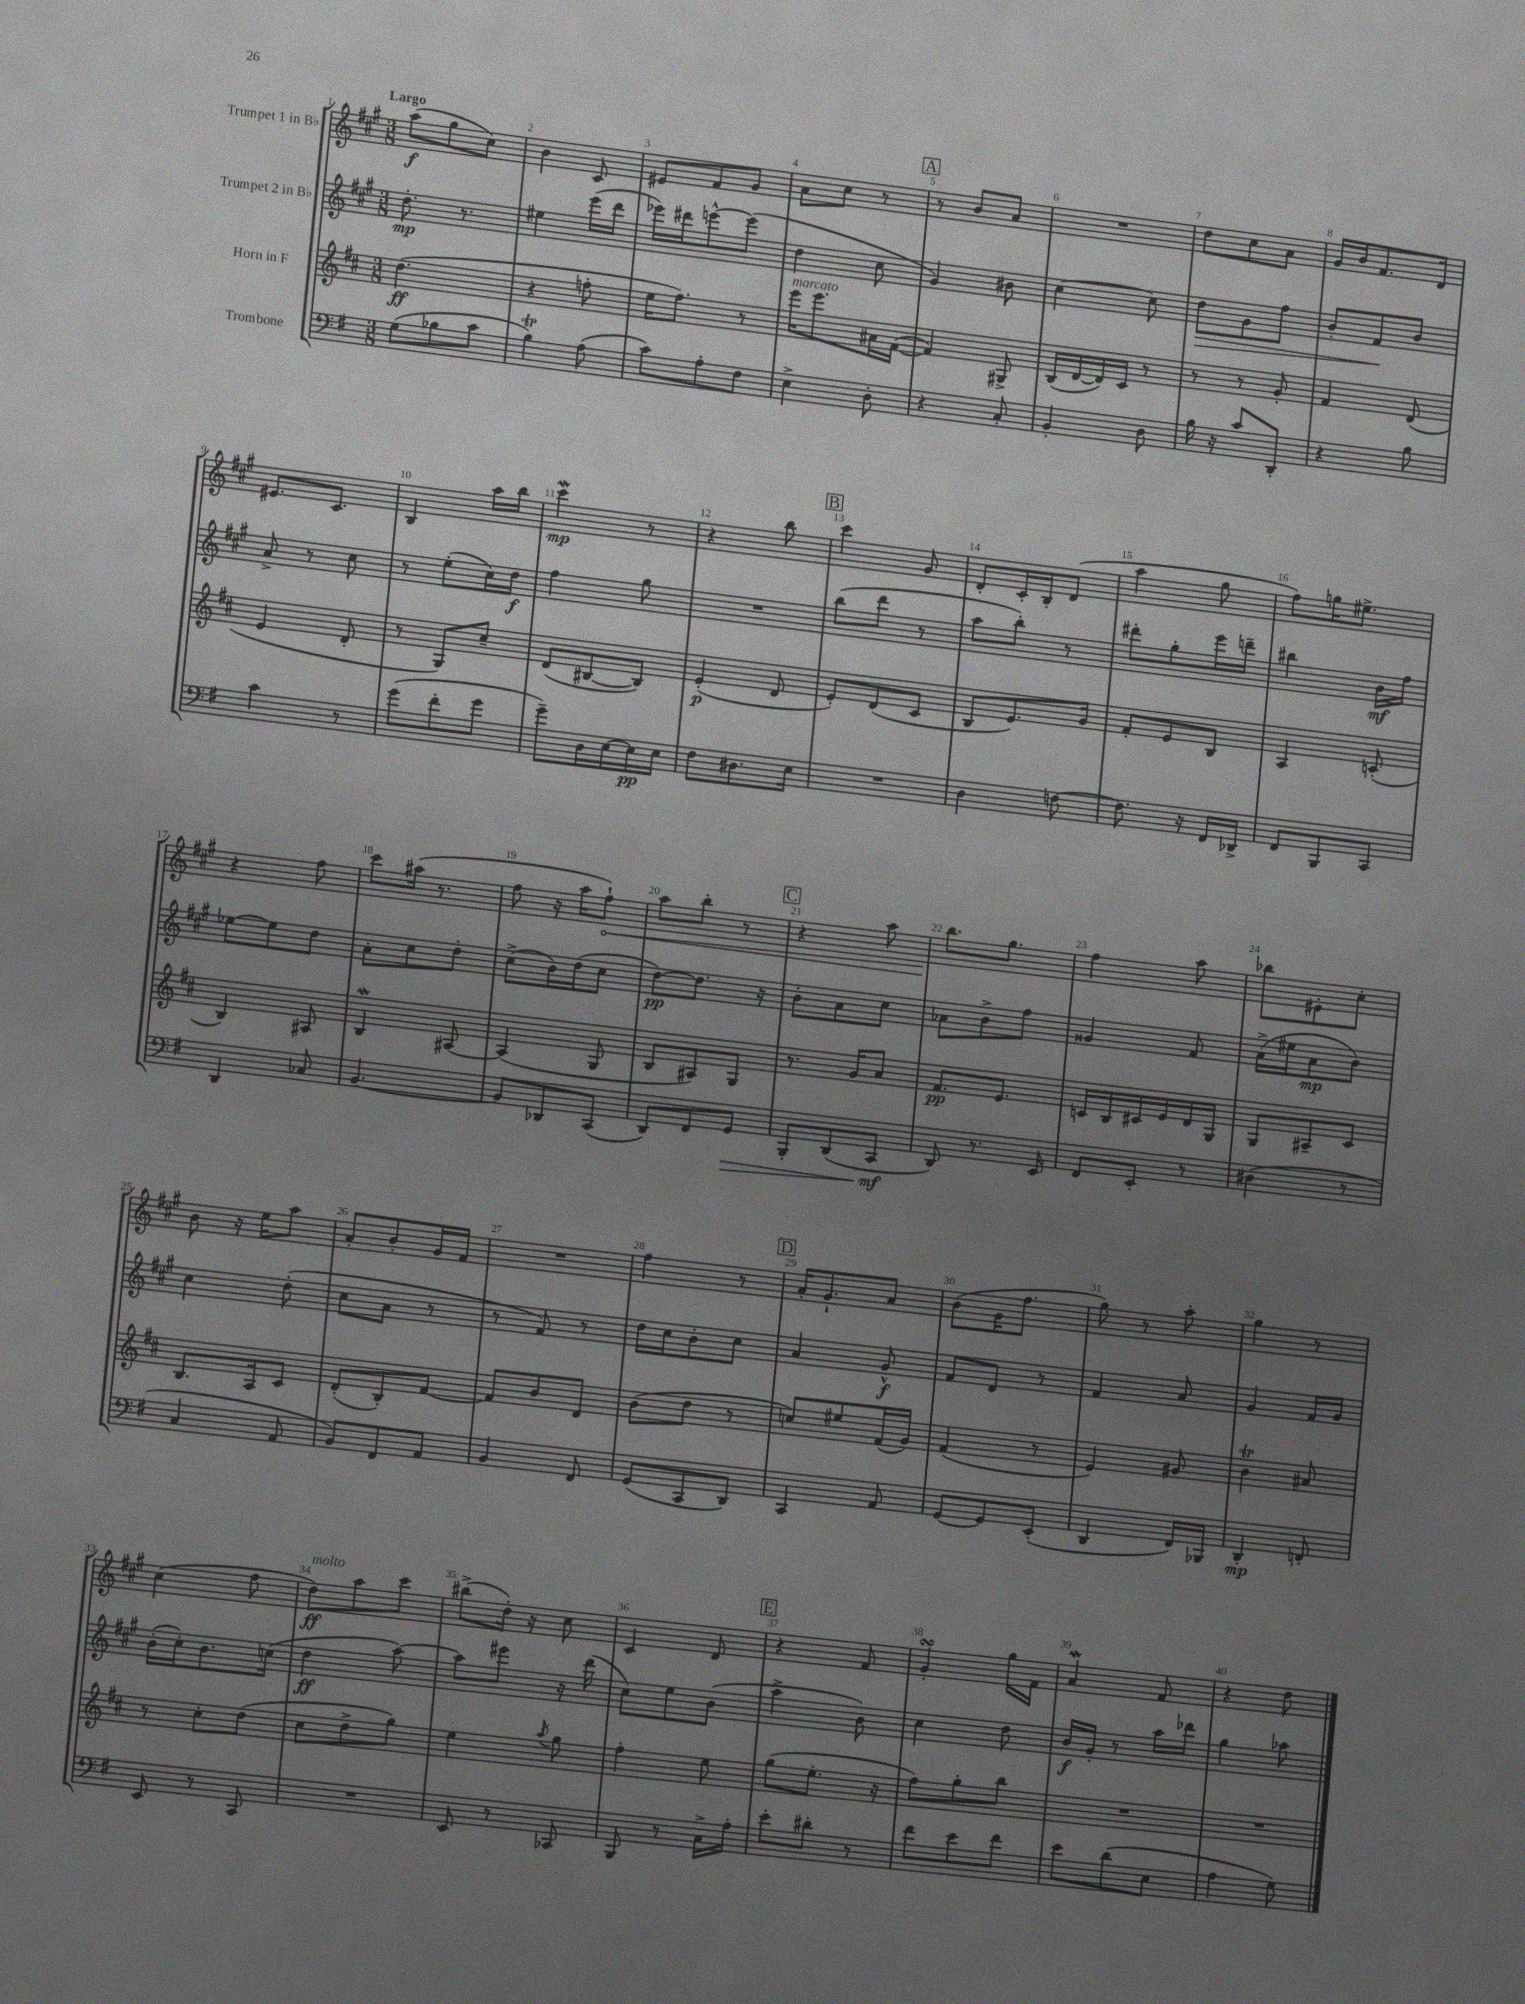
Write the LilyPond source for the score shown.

<<
\new StaffGroup <<
\new Staff = "s0" \with { instrumentName = "Trumpet 1 in Bb" } {
    \clef treble \key a \major \numericTimeSignature \time 3/8 \tempo "Largo"
    a''8\f( gis''8 cis''8) |
    b'4 cis'8 |
    eis'8 fis'8 gis'8 |
    a'8 cis''8 r8 |
    \mark \markup { \box "A" } r8 b'8 a'8 |
    R4. |
    d''8 cis''8 a'8 |
    gis'16 b'16 fis'8. d'16 |
    eis'8. cis'8. |
    b4 a''16 b''16 |
    cis'''4\mordent\mp r8 |
    r4 b''8 |
    \mark \markup { \box "B" } cis'''4 gis'8 |
    d'8-. cis'16-. b16-. d'8( |
    a''4 gis''8 |
    fis''8) g''16 eis''8.-> |
    r4 fis''8 |
    cis'''8 ais''16( r8. |
    fis''8 r16 a''16 \once \override Hairpin.circled-tip = ##t fis''8-!\<) |
    a''8 b''8-. r8 |
    \mark \markup { \box "C" } r4 a''8 |
    b''8.\! gis''8. |
    fis''4 a''8 |
    bes''8 eis'8-. cis''8-. |
    b'8 r16 e''16 a''8 |
    a'8-. b'8-. gis'16 fis'16 |
    R4. |
    fis''4 r8 |
    \mark \markup { \box "D" } a'16-. gis'8.-! a'8 |
    b'8( gis'16 fis''8. |
    gis''8) r8 a''8-. |
    gis''4 r8 |
    cis''4( fis''8 |
    d''8\ff^\markup { \italic "molto" }) a''8 cis'''8 |
    bis''8->( d''16-.) r16 cis''8 |
    cis'4 d'8 |
    \mark \markup { \box "E" } r4 fis'8 |
    gis'4-.\turn gis''16 fis'16 |
    a'4\mordent fis'8 |
    r4 d''8 \bar "|." |
}
\new Staff = "s1" \with { instrumentName = "Trumpet 2 in Bb" } {
    \clef treble \key a \major \numericTimeSignature \time 3/8
    d''8.-.\mp r8. |
    eis''4 e'''16( d'''16 |
    ees'''16) dis'''16 e'''8~-^ e'''8( |
    d''4 cis''8 |
    \mark \markup { \box "A" } gis'4) bis'8 |
    cis''4~ cis''8 |
    d''8\> gis'8 fis''8 |
    b'8-. fis'8\! b'8 |
    a'8-> r8 cis''8 |
    r8 e''8-.( cis''16) d''16\f |
    fis''4 gis''8 |
    R4. |
    \mark \markup { \box "B" } b''8( d'''8 r8 |
    a''8 b''8-.) r8 |
    dis'''8-. gis''8-. e'''16 d'''16-- |
    bis''4 b'16\mf fis''16 |
    ees''8~ ees''8 d''8 |
    a'8-. cis''8 d''8-. |
    cis''8->( b'16) d''16( cis''8 |
    d''8~\pp) d''8. r16 |
    \mark \markup { \box "C" } b'8-. a'8 cis''8 |
    aes'8 b'8-> fis''8 |
    gisis'4 fis'8 |
    a'16->( eis''16 a'8\mp b'8) |
    cis''4 d''8-.( |
    cis''8 a'8 r8 |
    r8 fis'8) r8 |
    d''16 cis''16 b'8-. cis''8 |
    \mark \markup { \box "D" } a'4 gis'8-^\f |
    fis'8 d'8 r8 |
    fis'4 a'8 |
    gis'4 fis'16 gis'16 |
    b'16-.( cis''16-.) b'8. c''16( |
    d''4\ff a''8~) |
    a''8 eis'''8 r16 d'''16( |
    cis''8) e''8 b'8( |
    \mark \markup { \box "E" } a''4-> b'8) |
    cis''4 d''8 |
    b'16\f gis'16-. r8 a''16 des'''16 |
    gis''4 aes''8 \bar "|." |
}
\new Staff = "s2" \with { instrumentName = "Horn in F" } {
    \clef treble \key d \major \numericTimeSignature \time 3/8
    d''4.\ff( |
    r4 f''8-. |
    e''16 fis''8.) r8 |
    e'''16^\markup { \italic "marcato" } e'''8. ais'16 fis'16~( |
    \mark \markup { \box "A" } fis'4) gis8-> |
    b16( d'16~ d'16) cis'16 r8 |
    r8 r8 g'8-. |
    fis'4 d'8( |
    e'4 d'8-. |
    r8 g8) cis''8-- |
    d'8( bis8~ bis8) |
    e'4-.\p( d'8 |
    \mark \markup { \box "B" } e'8-.) d'8( cis'8 |
    b8 e'8.) g'16 |
    fis'8-. e'8 b8 |
    a4 c'8-.( |
    b4) ais8 |
    b4\mordent ais8~ |
    ais4( g8 |
    b8 ais8) g8 |
    \mark \markup { \box "C" } r8. g'16 a'8 |
    fis'8.\pp e'8. |
    c'16 b16 cis'16 e'16 d'16 g16 |
    g8 ais8-- cis'8 |
    b8. a16 cis'8 |
    d'8-.( b8-.) fis'8~ |
    fis'8 b'8 d'8 |
    b'8( d''8 r8 |
    \mark \markup { \box "D" } c''8) eis''8 fis'16( g'16) |
    fis'4( r8 |
    e'4) gis'8 |
    b'4\trill ais'8 |
    r8 cis''8-. d''8( |
    cis''8 d''8-> g''8) |
    e''4 \acciaccatura { a''8 } g''8 |
    fis''4-. e''8 |
    \mark \markup { \box "E" } g''8( e''8.-. r16 |
    fis''8) g''8-. b''8 |
    R4. |
    R4. \bar "|." |
}
\new Staff = "s3" \with { instrumentName = "Trombone" } {
    \clef bass \key g \major \numericTimeSignature \time 3/8
    g8( bes8 c'8 |
    b4\trill) a8( |
    c'8) a8-. fis8 |
    e4-> d8-. |
    \mark \markup { \box "A" } r4 c8-. |
    b,4-. d8 |
    b16 r16 c'8 d,8-. |
    r4 b8 |
    c'4 r8 |
    g'8( fis'8-. g'8 |
    g'8--) d16 e16~ e16\pp e16 |
    fis8 dis8. e16 |
    \mark \markup { \box "B" } R4. |
    d4 f8~ |
    f8. r16 fis,16 des,16-> |
    fis,8 b,,8 c,8 |
    d,4 ces8 |
    b,4.~ |
    b,8 des,8 c,8( |
    d,8) fis,8 g,8\> |
    \mark \markup { \box "C" } b,,8-. d,8( c,8\mf\! |
    d,8) r8. e,16 |
    fis,8 e,8-. r8 |
    dis4( r8 |
    c4 a,8 |
    b,8) fis,8 a,8 |
    b,4 fis,8 |
    g,8( c,8 d,8) |
    \mark \markup { \box "D" } c,4 a,8 |
    g,8~ g,8 e,8-.( |
    d,4 fis,16) bes,,16 |
    d,4-.\mp f,8-. |
    e,8 r8 c,8 |
    R4. |
    e,8 r8 ces,8 |
    b,,8 r8 c16-> a16-. |
    \mark \markup { \box "E" } e'8-. dis'8-. r8 |
    fis'8 e'8 fis'8 |
    e'8 d'8( e8 |
    a4 g8) \bar "|." |
}
>>
>>
\layout { \context { \Score \override BarNumber.break-visibility = ##(#f #t #t) barNumberVisibility = #all-bar-numbers-visible } }
